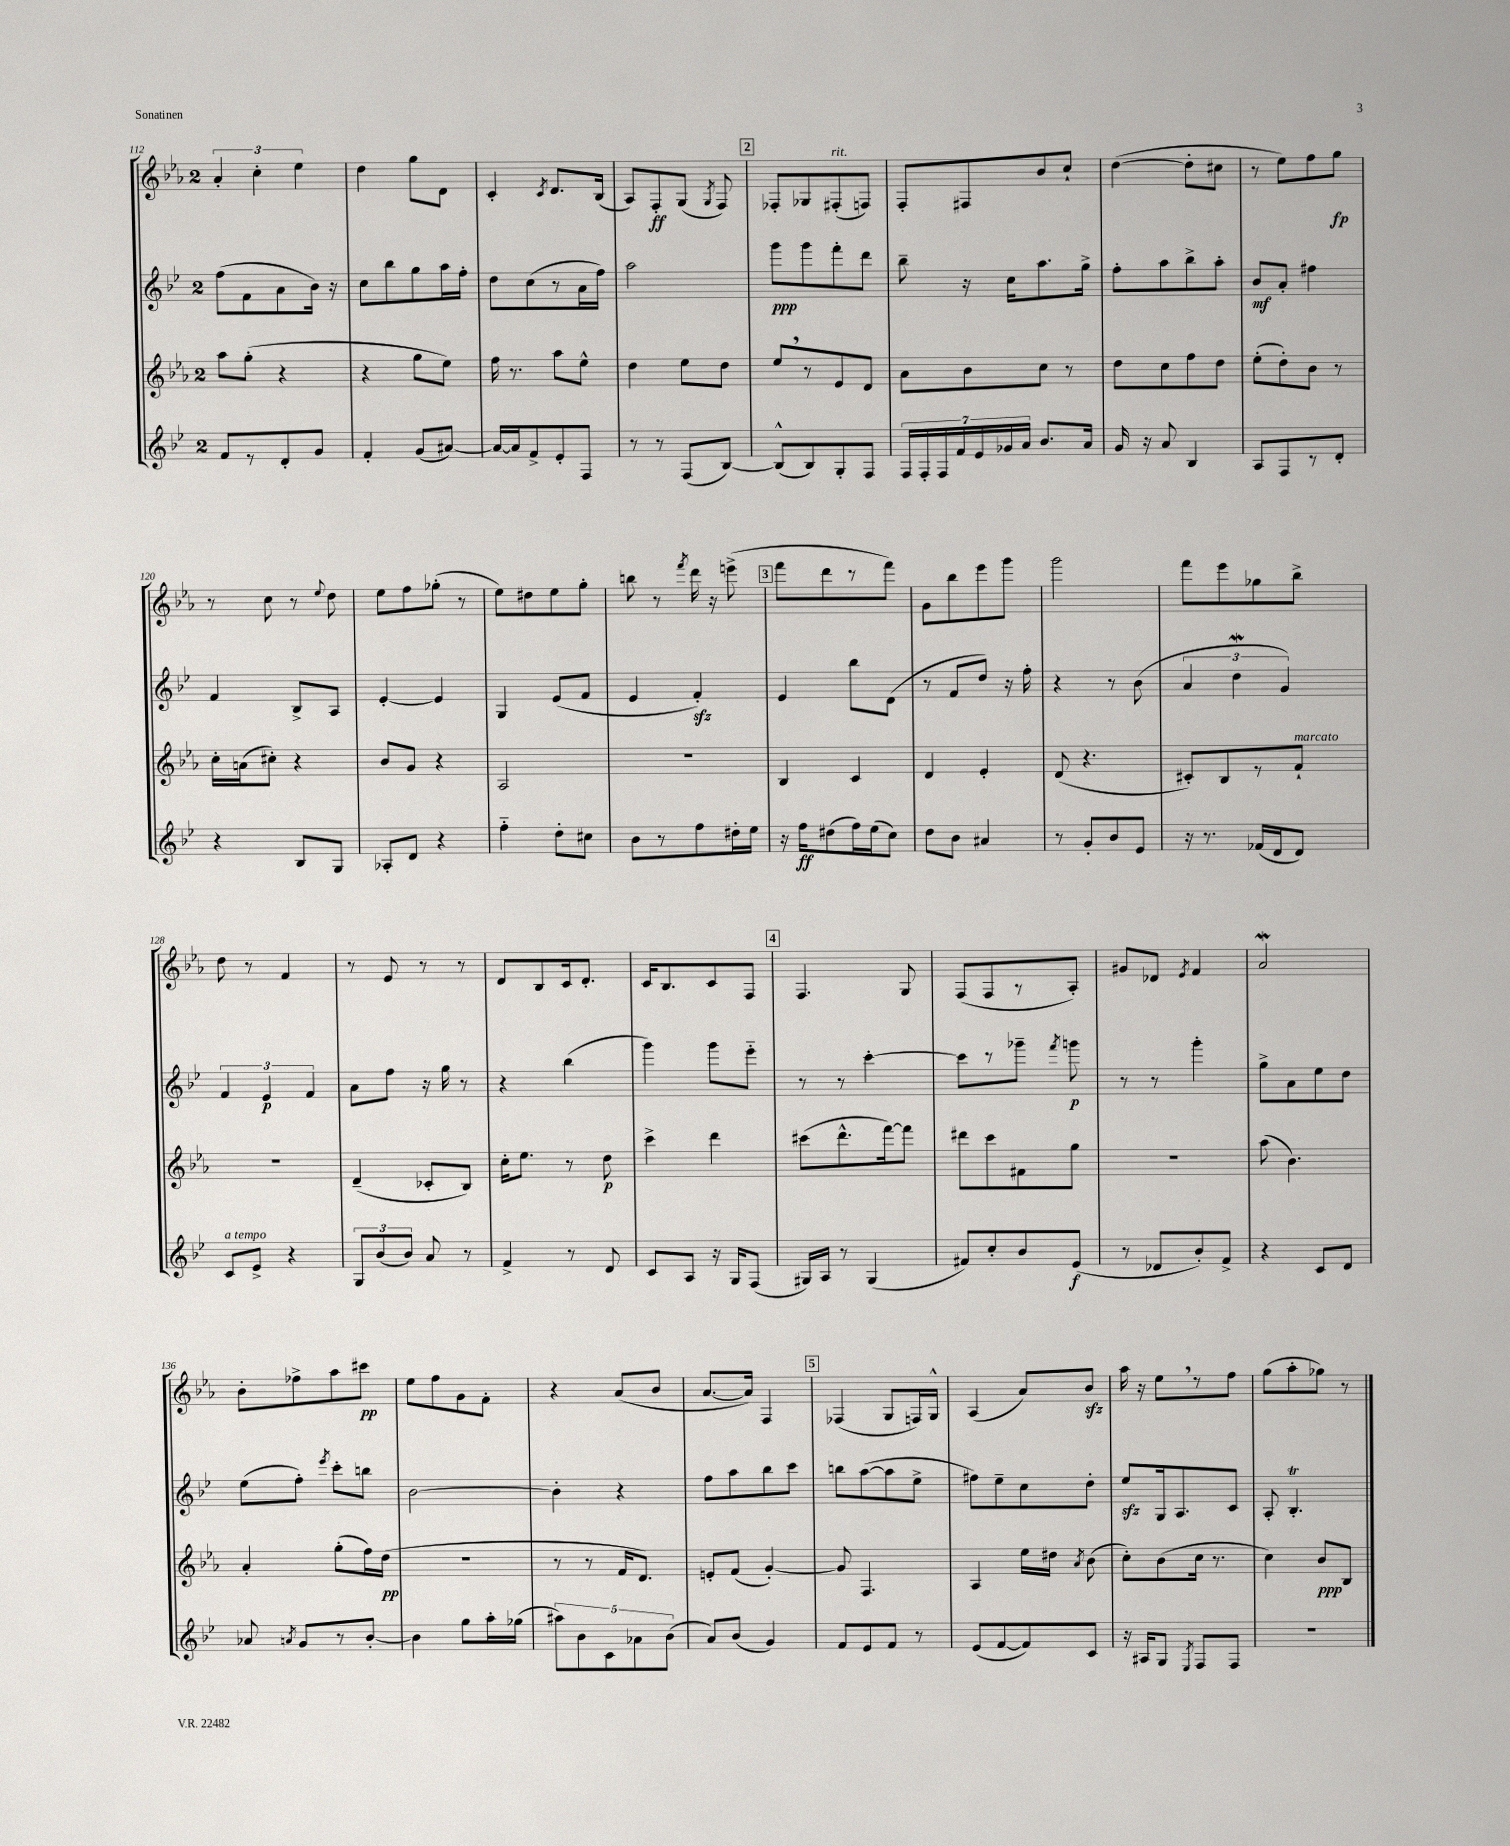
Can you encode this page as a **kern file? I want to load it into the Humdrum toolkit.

**kern	**kern	**kern	**kern
*staff4	*staff3	*staff2	*staff1
*clefG2	*clefG2	*clefG2	*clefG2
*k[b-e-]	*k[b-e-a-]	*k[b-e-]	*k[b-e-a-]
*M2/4	*M2/4	*M2/4	*M2/4
8f	8aa-	(8ff	6a-'
8r	(8gg'	8f	.
.	.	.	6cc'
8d'	4r	8a	.
.	.	.	6ee-
8g	.	16b-)	.
.	.	16r	.
=	=	=	=
4f'	4r	8cc	4dd
.	.	8bb-	.
(8g	8gg	8gg	8gg
[8a#)	8ee-)	16aa	8d
.	.	16ff'	.
=	=	=	=
16a#_	16ff	8dd	4c'
16a#]	8.r	.	.
8f^	.	(8cc	.
.	.	.	8qc
8e-'	8aa-	8r	8.d
8F	8ee-^^	16a	.
.	.	16ff)	(16B-
=	=	=	=
8r	4dd	2aa	8A-)
8r	.	.	8F'
(8F	8ee-	.	(8G
.	.	.	8qG
[8B-)	8dd	.	8F)
=	=	=	=
(8B-^^]	8ee-	8ggg	8F-'
8B-)	8r	8ggg	8G-
8G'	8e-	8fff'	(8F#'
8F	8d	8ddd	8F)
=	=	=	=
28F	8a-	8bb-~	8F'
28F'	.	.	.
28F	.	.	.
28f	.	.	.
.	8b-	16r	8F#
28e-	.	.	.
28g-	.	.	.
.	.	16cc	.
28a	.	.	.
8.b-	8cc	8.aa	8b-
.	8r	.	8cc`
16a	.	16gg^	.
=	=	=	=
16g	8dd	8ff'	([4dd
16r	.	.	.
8a	8cc	8aa	.
4B-	8ff	8bb-^	8dd']
.	8dd	8aa'	8cc#
=	=	=	=
8A	(8ee-'	8b-	8r
8F	8dd')	8a'	8ee-)
8r	8b-	4ff#	8ff
8d'	8r	.	8gg
=	=	=	=
4r	16cc'	4f	8r
.	(16a	.	.
.	8cc#')	.	8cc
8B-	4r	8B-^	8r
.	.	.	8qqee-
8G	.	8A	8dd
=	=	=	=
8A-'	8b-	[4e-'	8ee-
8d	8g	.	8ff
4r	4r	4e-]	(8gg-'
.	.	.	8r
=	=	=	=
4ff'~	2A-	4G	8ee-)
.	.	.	8dd#
8dd'	.	(8e-	8ee-
8cc#	.	8f	8gg'
=	=	=	=
8b-	2r	4e-	8bb
8r	.	.	8r
.	.	.	8qfff
8ff	.	4f')	16ddd
.	.	.	16r
16dd#'	.	.	(8eee^
16ee-	.	.	.
=	=	=	=
16r	4B-	4e-	8fff
16ff	.	.	.
(8dd#	.	.	8ddd
16ff)	4c	8bb-	8r
(16ee-	.	.	.
8cc)	.	(8d	8fff)
=	=	=	=
8dd	4d	8r	8g
8b-	.	8f	8bb-
4a#	4e-'	8dd)	8eee-
.	.	16r	8ggg
.	.	16ff'	.
=	=	=	=
8r	(8d	4r	2ggg
8g'	4.r	.	.
8b-	.	8r	.
8e-	.	(8b-	.
=	=	=	=
16r	8c#')	6a	8fff
8.r	.	.	.
.	8B-	.	8eee-
.	.	6dd	.
(16f-	8r	.	8gg-
16d	.	.	.
.	.	6g)	.
8d)	8f`	.	8bb-^
=	=	=	=
8c	2r	6f	8dd
8e-^	.	.	8r
.	.	6e-	.
4r	.	.	4f
.	.	6f	.
=	=	=	=
12G	(4d~	8a	8r
(12b-	.	.	.
.	.	8ff	8e-
12b-)	.	.	.
8a	8c-'	16r	8r
.	.	16gg	.
8r	8B-)	8r	8r
=	=	=	=
4f^	16cc'	4r	8d
.	8.ee-	.	.
.	.	.	8B-
8r	8r	(4bb-	16c
.	.	.	8.d'
8d	8dd	.	.
=	=	=	=
8c	4ccc^	4ggg)	16c
.	.	.	8.B-
8A	.	.	.
16r	4ddd	8ggg	8c
16G	.	.	.
(8F	.	8eee-'~	8F
=	=	=	=
16G#)	(8ccc#	8r	4.F
16A	.	.	.
8r	8.ddd^^	8r	.
(4G#	.	[4ccc'	.
.	[16fff)	.	.
.	8fff]	.	8G
=	=	=	=
8f#)	8ddd#	8ccc]	(8F
8cc'	8ccc	8r	8F
8b-	8f#	8ggg-~	8r
.	.	8qfff	.
(8e-	8gg	8ggg	8A-')
=	=	=	=
8r	2r	8r	8g#
8d-	.	8r	8d-
.	.	.	8qe-
8b-')	.	4ggg'	4f
8f^	.	.	.
=	=	=	=
4r	(8aa-	8gg^	2a-
.	4.b-)	8a	.
8c	.	8ee-	.
8d	.	8dd	.
=	=	=	=
8a-	4a-'	(8ee-	8b-'
8qa	.	.	.
8g	.	8ff')	8ff-^
.	.	8qeee-	.
8r	(8gg'	8ccc'	8aa-
[8b-'	16ff)	8bb	8ccc#
.	(16dd	.	.
=	=	=	=
4b-]	2r	[2b-	8ee-
.	.	.	8ff
8gg	.	.	8g
16aa'	.	.	8f'
(16gg-	.	.	.
=	=	=	=
10aa#)	8r	4b-']	4r
10b-	.	.	.
.	8r	.	.
10c	.	.	.
.	16f	4r	(8a-
10a-	.	.	.
.	8.d)	.	.
.	.	.	8b-
(10b-	.	.	.
=	=	=	=
8a)	8e'	8ff	[8.a-
(8b-	(8f	8aa	.
.	.	.	16a-])
4g)	[4g')	8bb-	4F
.	.	8ccc	.
=	=	=	=
8f	8g]	8bb	(4F-
8e-	4.F	([8aa	.
8f	.	8aa]	8G
8r	.	8ee-^	16F)
.	.	.	16G^^
=	=	=	=
(8e-	4A-	8ff#)	(4A-
[8f	.	8ee-~	.
8f])	16ee-	8cc	8a-)
.	16dd#	.	.
.	8qa-	.	.
8c	(8b-	8dd'	8b-
=	=	=	=
16r	8cc')	8ee-	16aa-
16A#	.	.	16r
8G	(8b-	16G	8ee-
.	.	8.A	.
8qE-	.	.	.
8F	16cc	.	8r
.	8.r	.	.
8F	.	8c	8ff
=	=	=	=
2r	4cc)	8A'	(8gg
.	.	4.B-'	8aa-'
.	8b-	.	8gg-)
.	8B-	.	8r
==	==	==	==
*-	*-	*-	*-
